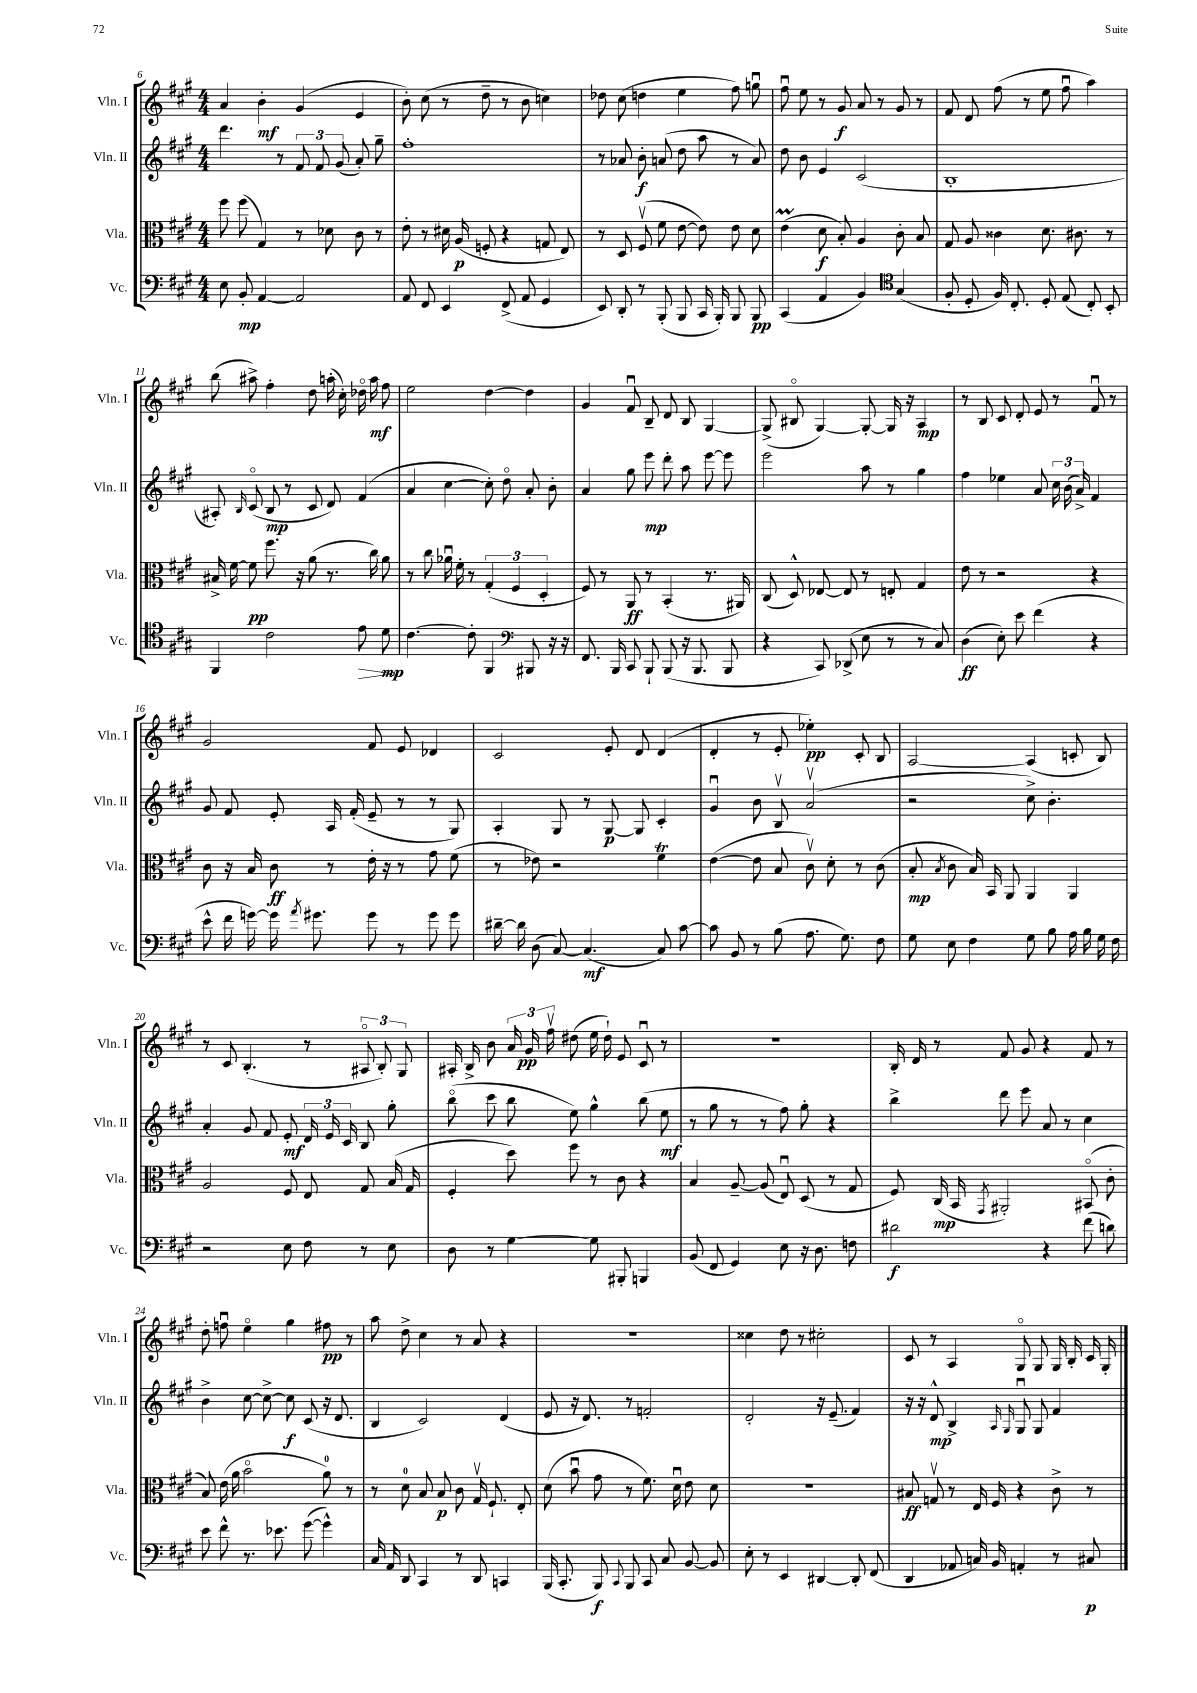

**kern	**kern	**kern	**kern
*staff4	*staff3	*staff2	*staff1
*clefF4	*clefC3	*clefG2	*clefG2
*k[f#c#g#]	*k[f#c#g#]	*k[f#c#g#]	*k[f#c#g#]
*M4/4	*M4/4	*M4/4	*M4/4
8E\	8ff#\	4.ddd\	4a/
8BB'/	(8ff#\	.	.
[4AA/	4G#/)	.	4b'\
.	.	8r	.
2AA/]	8r	12f#/	(4g#/
.	.	12f#/	.
.	8d-\	.	.
.	.	(12g#/	.
.	8c#\	8a'/)	4e/
.	8r	8gg#~\	.
=	=	=	=
8AA/	8e'\	1ff#'	8b'\)
8FF#/	8r	.	(8cc#\
4EE/	16d#\	.	8r
.	(16A/	.	.
.	8F'/	.	8dd~\
(8FF#^/	4r	.	8r
8AA/	.	.	8b\
4GG#/	8G/	.	4cc\)
.	8E/)	.	.
=	=	=	=
8EE/)	8r	8r	8dd-\
8DD'/	8D/	8a-/	(8cc#\
8r	(8F#v/	8b'\	4dd\
(8BBB'/	8f#\	(8a/	.
8BBB/	[8e\	8dd\	4ee\
16CC#/	8e\])	8aa\	.
16BBB'/)	.	.	.
8BBB/	8e\	8r	8ff#\)
8BBB/	8d\	8a/)	8ggu\
=	=	=	=
(4CC#/	(4e\	8dd\	8ff#u\
.	.	8b\	8ee\
4AA/	8d\	4e/	8r
.	8B'/)	.	8g#/
4BB/)	4A/	(2c#/	8a/
.	.	.	8r
*clefC4	*	*	*
(4G#/	8c#'\	.	8g#/
.	8B/	.	8r
=	=	=	=
8F#'/	8G#/	1B'	8f#/
8D'/	8A/	.	8d/
16F#/)	4c##\	.	(8ff#\
8.C#'/	.	.	.
.	.	.	8r
8D'/	8.d\	.	8ee\
(8E/	.	.	8ff#u\
.	8.c#\	.	.
8C#'/)	.	.	4aa\)
8BB'/	8r	.	.
=	=	=	=
4FF#/	16B#^/	8A#'/)	(8bb\
.	[16f#\	.	.
.	.	16qqB/	.
.	8f#\]	(8c#o/	8aa#^\)
2c#\	8.ff#\	8B/	4ff#'\
.	.	8r	.
.	16r	.	.
.	(8a\	8c#/	8dd\
.	8.r	8d/)	(16aa'\
.	.	.	16cc#'\)
8e\	.	(4f#/	16dd-o\
.	16cc#\)	.	16aa\
8d\	8a\	.	8ff#\
=	=	=	=
[4.c#\	8r	4a/	2ee\
.	8cc#\	.	.
.	16a-u\	[4cc#\	.
.	16f#'\	.	.
8c#'\]	8r	.	.
4FF#/	(6G#'/	8cc#'\])	[4dd\
.	.	8ddo\	.
.	6F#/	.	.
*clefF4	*	*	*
8BBB#/	.	8a'/	4dd\]
.	6D'/	.	.
16r	.	8b'\	.
16r	.	.	.
=	=	=	=
8.FF#/	8F#/)	4a/	4g#/
.	8r	.	.
16BBB/	.	.	.
8CC#/	8AA/	8gg#\	8f#u/
8BBB`/	8r	8eee\	8B~/
(8BBB/	(4BB'/	8ddd'\	8d/
16r	.	8aa\	8B/
8.BBB/	.	.	.
.	8.r	[8eee\	[4G#/
8BBB/	.	8eee\]	.
.	16AA#/)	.	.
=	=	=	=
4r	(8C#/	2eee\	(8G#^/]
.	8D^^/)	.	8B#o/
8CC#/)	[8E-/	.	[4G#/)
(8DD-^/	8E-/]	.	.
8E\	8r	8aa\	8G#'/_
8r	8E'/	8r	16G#/]
.	.	.	16r
8r	4G#/	4gg#\	4A/
8C#/)	.	.	.
=	=	=	=
(4D\	8e\	4ff#\	8r
.	8r	.	8B/
8E'\)	2r	4ee-\	8c#/
8e\	.	.	8d'/
(4f#\	.	8a/	8e/
.	.	24cc#\	8r
.	.	(24b\	.
.	.	24a^/)	.
4r	4r	4f#/	8f#u/
.	.	.	8r
=	=	=	=
8e^^\	8c#\	8g#/	2g#/
16f#\	16r	8f#/	.
[16g\)	16B/	.	.
16g\]	8c#\	8e'/	.
8qa/	.	.	.
8.g#\	.	.	.
.	8r	16A/	.
.	.	(16f#'/	.
8g#\	16e'\	8e~/	8f#/
.	16r	.	.
8r	8r	8r	8e/
8g#\	8g#\	8r	4d-/
8g#\	(8f#\	8G#/)	.
=	=	=	=
[16d#~\	8r	4A'/	2c#/
16d#\]	.	.	.
(8D\	8e-\)	.	.
[8C#/)	2r	8G#/	.
(4.C#/]	.	8r	.
.	.	[8G#/	8e'/
.	.	8G#/]	8d/
8C#/)	4f#\	4c#'/	(4d/
[8c#\	.	.	.
=	=	=	=
8c#\]	([4e\	4g#u/	4d'/
8BB/	.	.	.
8r	8e\]	8b\	8r
(8B\	8B/	8Bv/	8e'/
8.A\	8c#v\)	(2av/	4ee-'\)
.	8d'\	.	.
8.G#\)	.	.	.
.	8r	.	8c#'/
8F#\	(8c#\	.	8B/
=	=	=	=
8G#\	8B'/	2r	[2A/
.	8qB/	.	.
8E\	8c#\	.	.
4F#\	16B/)	.	.
.	16BB/	.	.
.	8AA/	.	.
8G#\	4AA/	8cc#^\)	(4A/]
8B\	.	4.b'\	.
16A\	4AA/	.	8c'/
16B\	.	.	.
16G#\	.	.	8B/)
16F#\	.	.	.
=	=	=	=
2r	2A/	4a'/	8r
.	.	.	8c#/
.	.	8g#/	(4.B'/
.	.	8f#/	.
8E\	8F#/	8e'/	.
8F#\	8E/	24d/	8r
.	.	24e/	.
.	.	24c#/	.
8r	8G#/	8B/	12A#o/
.	.	.	12B'/)
8E\	(16B/	8gg#'\	.
.	.	.	12G#/
.	16G#/	.	.
=	=	=	=
8D\	4F#'/	(8bbo\	16A#'/
.	.	.	16B^/
8r	.	8ccc#\	8b\
[4G#\	8dd\)	8bb\	24a/
.	.	.	24g#/
.	.	.	24ff#v\
.	8ff#\	8ee\)	(8dd#\
8G#\]	8r	4gg#^^\	16ee\
.	.	.	16dd#`\)
8BBB#'/	8c#\	.	8e/
4BBB/	4r	(8bb\	8c#u/
.	.	8ee\	8r
=	=	=	=
(8BB/	4B/	8r	1r
8FF#/	.	8gg#\	.
4GG#/)	[8A~/	8r	.
.	(8A/]	8r	.
8E\	8Eu/)	8ff#\)	.
16r	(8D/	8gg#'\	.
8.D\	.	.	.
.	8r	4r	.
8F\	8G#/	.	.
=	=	=	=
2d#\	8F#/)	4bb^\	16B'/
.	.	.	16d/
.	(16C#/	.	8r
.	16BB/	.	.
.	8qGG#/	.	.
.	2AA#'/)	8ddd\	8f#/
.	.	8eee\	8g#/
4r	.	8a/	4r
.	.	8r	.
(8f#\	(8BB#o/	4cc#\	8f#/
8d\)	8c#'\	.	8r
=	=	=	=
8e\	8B/)	4b^\	8dd'\
8f#^^\	(16e\	.	8ffu\
.	16a\	.	.
8.r	2bo\	[8cc#\	4eeo\
.	.	8cc#^\_	.
8.e-\	.	.	.
.	.	8cc#\]	4gg#\
([8g#\	.	(8c#/	.
4g#^^\])	8a\)	16r	8ff#\
.	.	8.d/	.
.	8r	.	8r
=	=	=	=
16C#/	8r	4B/	8aa\
16AA/	.	.	.
8DD/	8d\	.	8dd^\
4CC#/	8B/	2c#/)	4cc#\
.	8B/	.	.
8r	8c#\	.	8r
8DD/	16G#v/	.	8a/
.	8.F#`/	.	.
4CC/	.	(4d/	4r
.	8E'/	.	.
=	=	=	=
(16BBB/	(8d\	8e/	1r
8.CC#'/	.	.	.
.	8bu\	16r	.
.	.	8.d/)	.
8BBB/)	8g#\	.	.
8qqCC#/	.	.	.
8BBB/	8r	8r	.
8CC#/	8.f#\)	2f'/	.
8C#/	.	.	.
.	16du\	.	.
[8BB/	8e\	.	.
8BB/]	8d\	.	.
=	=	=	=
8E'\	1r	2d'/	4cc##\
8r	.	.	.
4EE/	.	.	8dd\
.	.	.	8r
[4DD#/	.	16r	2cc#'\
.	.	(8.e~/	.
8DD#'/]	.	4f#/)	.
(8FF#/	.	.	.
=	=	=	=
4DD/	8B#/	16r	8c#/
.	.	16r	.
.	8Gv/	8d^^/	8r
8AA-/	8r	4B^/	4A/
16C/)	16E/	.	.
16BB/	16F#/	.	.
.	.	16qqA/	.
.	.	16qqG#/	.
4AA'/	4r	8G#u/	8G#o/
.	.	8G#/	8G#/
8r	8c#^\	4f#/	16G#/
.	.	.	16B'/
8C#/	8r	.	16c#/
.	.	.	16G#'/
==	==	==	==
*-	*-	*-	*-
